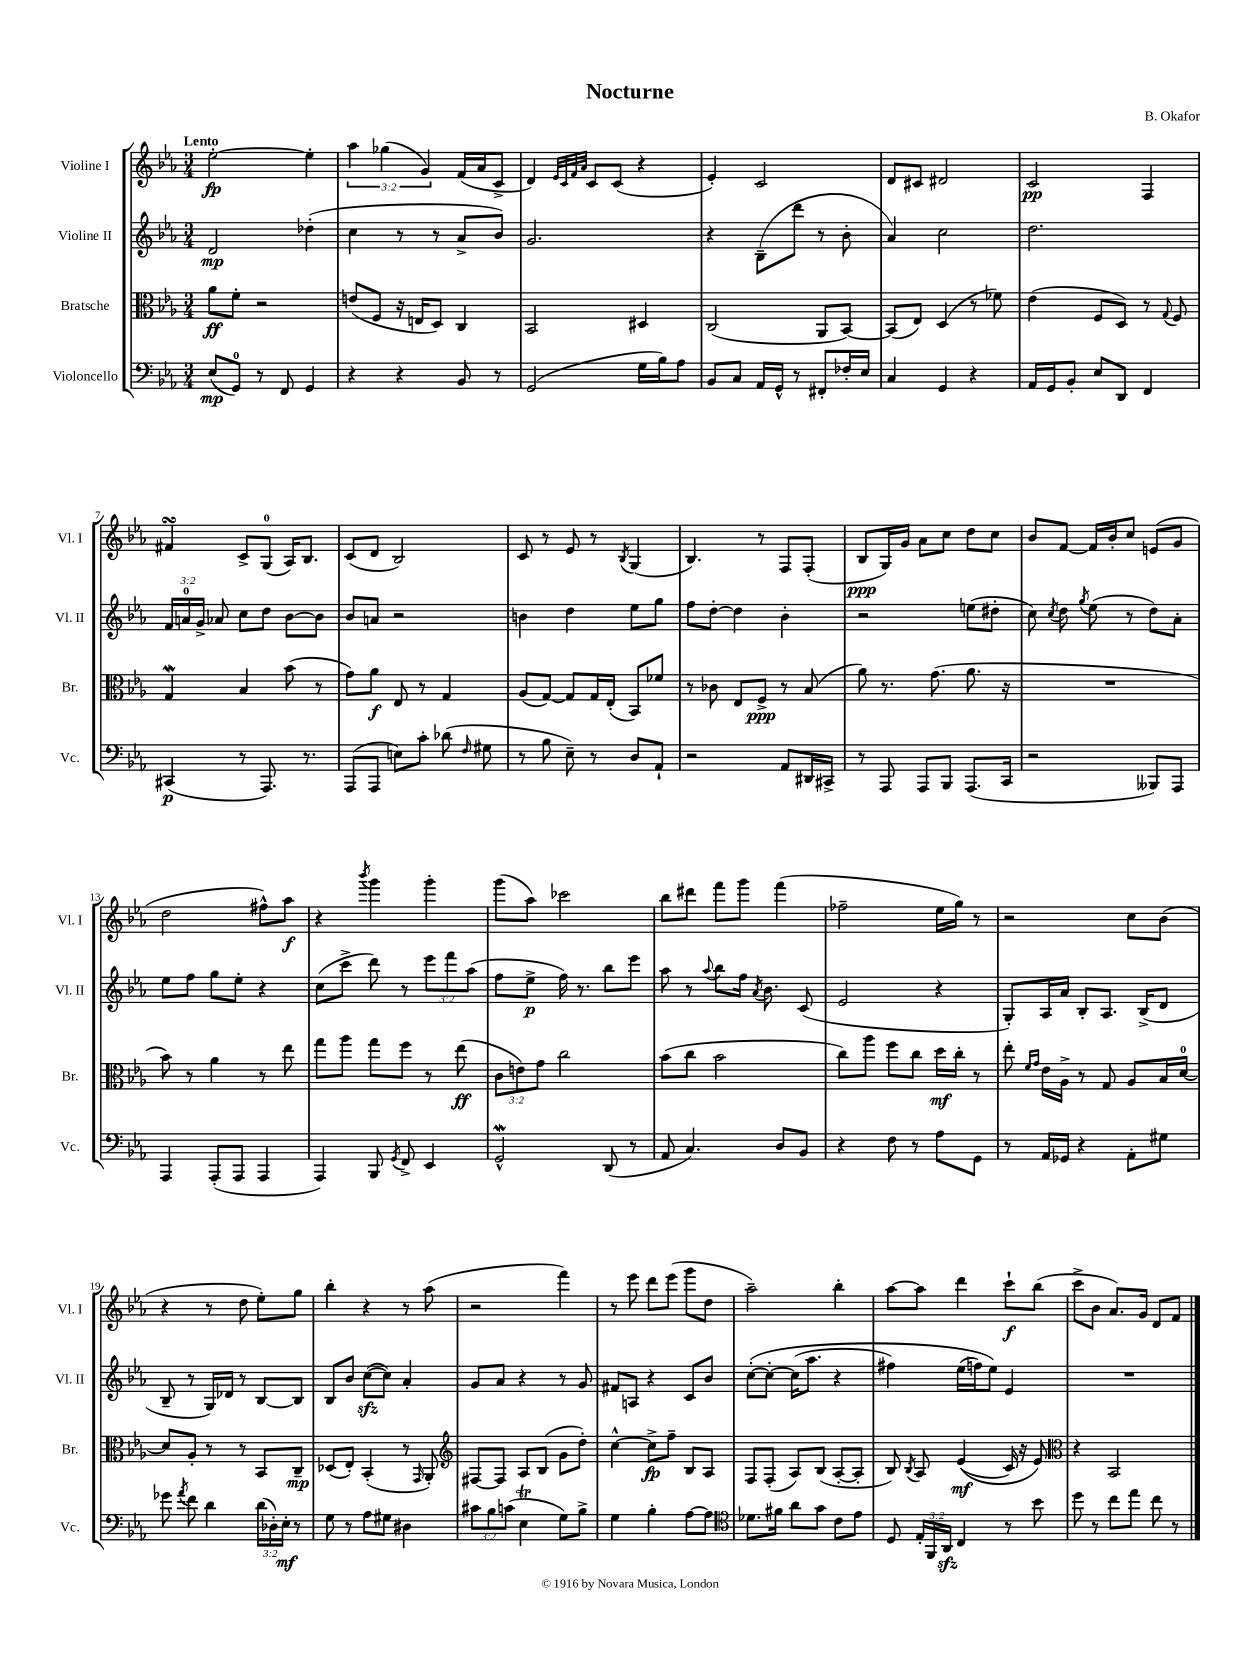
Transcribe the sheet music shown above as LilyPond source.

\header { title = "Nocturne" composer = "B. Okafor" }
<<
\new StaffGroup <<
\new Staff = "s0" \with { instrumentName = "Violine I" shortInstrumentName = "Vl. I" } {
    \clef treble \key ees \major \numericTimeSignature \time 3/4 \override Staff.TupletNumber.text = #tuplet-number::calc-fraction-text \tempo "Lento"
    \autoBeamOff ees''2~-.\fp ees''4-. |
    \tuplet 3/2 { aes''4 ges''4( g'4) } f'16[( aes'16 c'8]-> |
    d'4) \grace { ees'32[ c'32 f'32 aes'32] } c'8[ c'8]( r4 |
    ees'4-.) c'2 |
    d'8[ cis'8] dis'2 |
    c'2\pp f4 |
    fis'4\turn c'8[-> g8]-0( aes16[) bes8.] |
    c'8[( d'8] bes2) |
    c'8 r8 ees'8 r8 \acciaccatura { bes8 } g4( |
    bes4.) r8 f8[ f8]-.( |
    bes8[\ppp g16) g'16] aes'8[ c''8] d''8[ c''8] |
    bes'8[ f'8]~ f'16[ bes'16-. c''8] e'8[( g'8] |
    d''2 fis''8[-^) aes''8]\f |
    r4 \acciaccatura { bes'''8 } g'''4 g'''4-. |
    g'''8[( aes''8]) ces'''2 |
    bes''8[ dis'''8] f'''8[ g'''8] f'''4( |
    fes''2-- ees''16[ g''16]) r8 |
    r2 c''8[ bes'8]( |
    r4 r8 d''8 ees''8[-.) g''8] |
    bes''4-. r4 r8 aes''8( |
    r2 f'''4) |
    r8 ees'''8 d'''8[ ees'''8]( g'''8[ d''8] |
    aes''2--) bes''4-. |
    aes''8[~ aes''8] d'''4 c'''8[-!\f bes''8]( |
    c'''8[-> bes'8] aes'8.[) g'16] d'8[ f'8] \bar "|." |
}
\new Staff = "s1" \with { instrumentName = "Violine II" shortInstrumentName = "Vl. II" } {
    \clef treble \key ees \major \numericTimeSignature \time 3/4 \override Staff.TupletNumber.text = #tuplet-number::calc-fraction-text
    \autoBeamOff d'2\mp des''4-.( |
    c''4 r8 r8 aes'8[-> bes'8]) |
    g'2. |
    r4 bes8[--( d'''8] r8 bes'8-. |
    aes'4) c''2 |
    d''2. |
    \tuplet 3/2 { f'16[ a'16-0 g'16]-> } aes'8 c''8[ d''8] bes'8[~ bes'8] |
    bes'8[ a'8] r2 |
    b'4 d''4 ees''8[ g''8] |
    f''8[ d''8]~-. d''4 bes'4-. |
    r2 e''8[( dis''8]-. |
    c''8) \acciaccatura { c''8 } d''8 \acciaccatura { g''8 } ees''8( r8 d''8[) aes'8]-. |
    ees''8[ f''8] g''8[ ees''8]-. r4 |
    c''8[( c'''8]-> d'''8) r8 \tuplet 3/2 { ees'''8[ f'''8 aes''8]( } |
    f''8[ ees''8]->\p f''16) r8. bes''8[ ees'''8] |
    aes''8 r8 \appoggiatura { aes''8 } bes''8[ f''16] \acciaccatura { aes'8 } bes'8. c'8( |
    ees'2 r4 |
    g8[-.) aes16 aes'16] bes8[-. aes8.] bes16[->( d'8] |
    bes8-- r8 g16[) des'16] r8 bes8[~ bes8] |
    bes8[ bes'8] c''8[~\sfz( c''8]) aes'4-. |
    g'8[ aes'8] r4 r8 g'8 |
    fis'8[ a8] r4 c'8[ bes'8] |
    c''8[~-.\( c''8]~-. c''16[( aes''8.] r4 |
    fis''4) ees''16[( f''16) ees''8]\) ees'4 |
    R2. \bar "|." |
}
\new Staff = "s2" \with { instrumentName = "Bratsche" shortInstrumentName = "Br." } {
    \clef alto \key ees \major \numericTimeSignature \time 3/4 \override Staff.TupletNumber.text = #tuplet-number::calc-fraction-text
    \autoBeamOff aes'8[\ff f'8]-. r2 |
    e'8[( f8] r16 e16[ d8]) c4 |
    bes,2 dis4 |
    c2( aes,8[ bes,8]~) |
    bes,8[( ees8]) d4( r8 fes'8) |
    ees'4( f8[ d8]) r8 \appoggiatura { g8 } f8 |
    g4\mordent bes4 bes'8( r8 |
    g'8[) aes'8]\f ees8 r8 g4 |
    aes8[( g8]~) g8[ g16 ees16]-.( bes,8[) fes'8] |
    r8 ces'8 ees8[ f8]->\ppp r8 bes8( |
    aes'8) r8. g'8.( aes'8. r16 |
    R2. |
    bes'8) r8 aes'4 r8 ees''8 |
    g''8[ aes''8] g''8[ f''8] r8 ees''8\ff( |
    \tuplet 3/2 { c'8[ e'8) g'8] } c''2 |
    bes'8[( c''8] bes'2 |
    c''8[) aes''8] f''8[ c''8] d''16[\mf c''16]-. r8 |
    ees''8-. \grace { f'16[ g'16] } ees'16[ aes16]-> r8 g8 aes8[ bes16 d'16]-0~ |
    d'8[ aes8]-. r8 r8 bes,8[ c8]--\mp |
    des8[( ees8]-.) bes,4-.( r8 \grace { g,16 } aes,8-.) |
    \clef treble fis8[~ fis8] aes8[ bes8]( g'8[ d''8]-.) |
    c''4~-^ c''8[->\fp f''8]-- bes8[ aes8] |
    f8[ f8]-.( aes8[) bes8]( aes8[~-. aes8]-. |
    bes8) \acciaccatura { bes8 } aes8 ees'4\mf(\( c'16) r16 ees'8\) |
    \clef alto r4 bes,2 \bar "|." |
}
\new Staff = "s3" \with { instrumentName = "Violoncello" shortInstrumentName = "Vc." } {
    \clef bass \key ees \major \numericTimeSignature \time 3/4 \override Staff.TupletNumber.text = #tuplet-number::calc-fraction-text
    \autoBeamOff ees8[\mp( g,8]-0) r8 f,8 g,4 |
    r4 r4 bes,8 r8 |
    g,2( g16[ bes16) aes8] |
    bes,8[ c8] aes,16[ g,16]-^ r8 fis,8[-. fes16-. ees16] |
    c4 g,4 r4 |
    aes,16[ g,16 bes,8]-. ees8[ d,8] f,4 |
    cis,4\p( r8 aes,,8.) r8. |
    aes,,8[( aes,,8] e8[) c'8]-. des'8( \grace { f16 } gis8 |
    r8 bes8 ees8--) r8 d8[ aes,8]-! |
    r2 aes,8[ dis,16 cis,16]-> |
    r8 aes,,8 aes,,8[ bes,,8] aes,,8.[( c,16] |
    r2 beses,,8[) aes,,8] |
    aes,,4 aes,,8[-.( aes,,8] aes,,4 |
    aes,,4) bes,,8 \acciaccatura { g,8 } f,8-> ees,4 |
    g,2-^\mordent d,8( r8 |
    aes,8 c4.) d8[ bes,8] |
    r4 f8 r8 aes8[ g,8] |
    r8 aes,16[ ges,16] r4 aes,8[-. gis8] |
    ges'8 \acciaccatura { aes'8 } f'8 d'4 \tuplet 3/2 { d'16[( des16-.) ees16]-.\mf } r8 |
    g8 r8 aes8[ gis8] dis4 |
    \tuplet 3/2 { cis'8[ bes8 c'8]( } ees4\trill g8[) bes8]-> |
    g4 bes4-. aes8[~ aes8] |
    \clef tenor des'8.[ fis'16] aes'8[ g'8] c'8[ ees'8] |
    d8 \tuplet 3/2 { ees16[-. f,16 aes,16]\sfz } c4 r8 bes'8 |
    d''8 r8 c''8[ ees''8] c''8 r8 \bar "|." |
}
>>
>>
